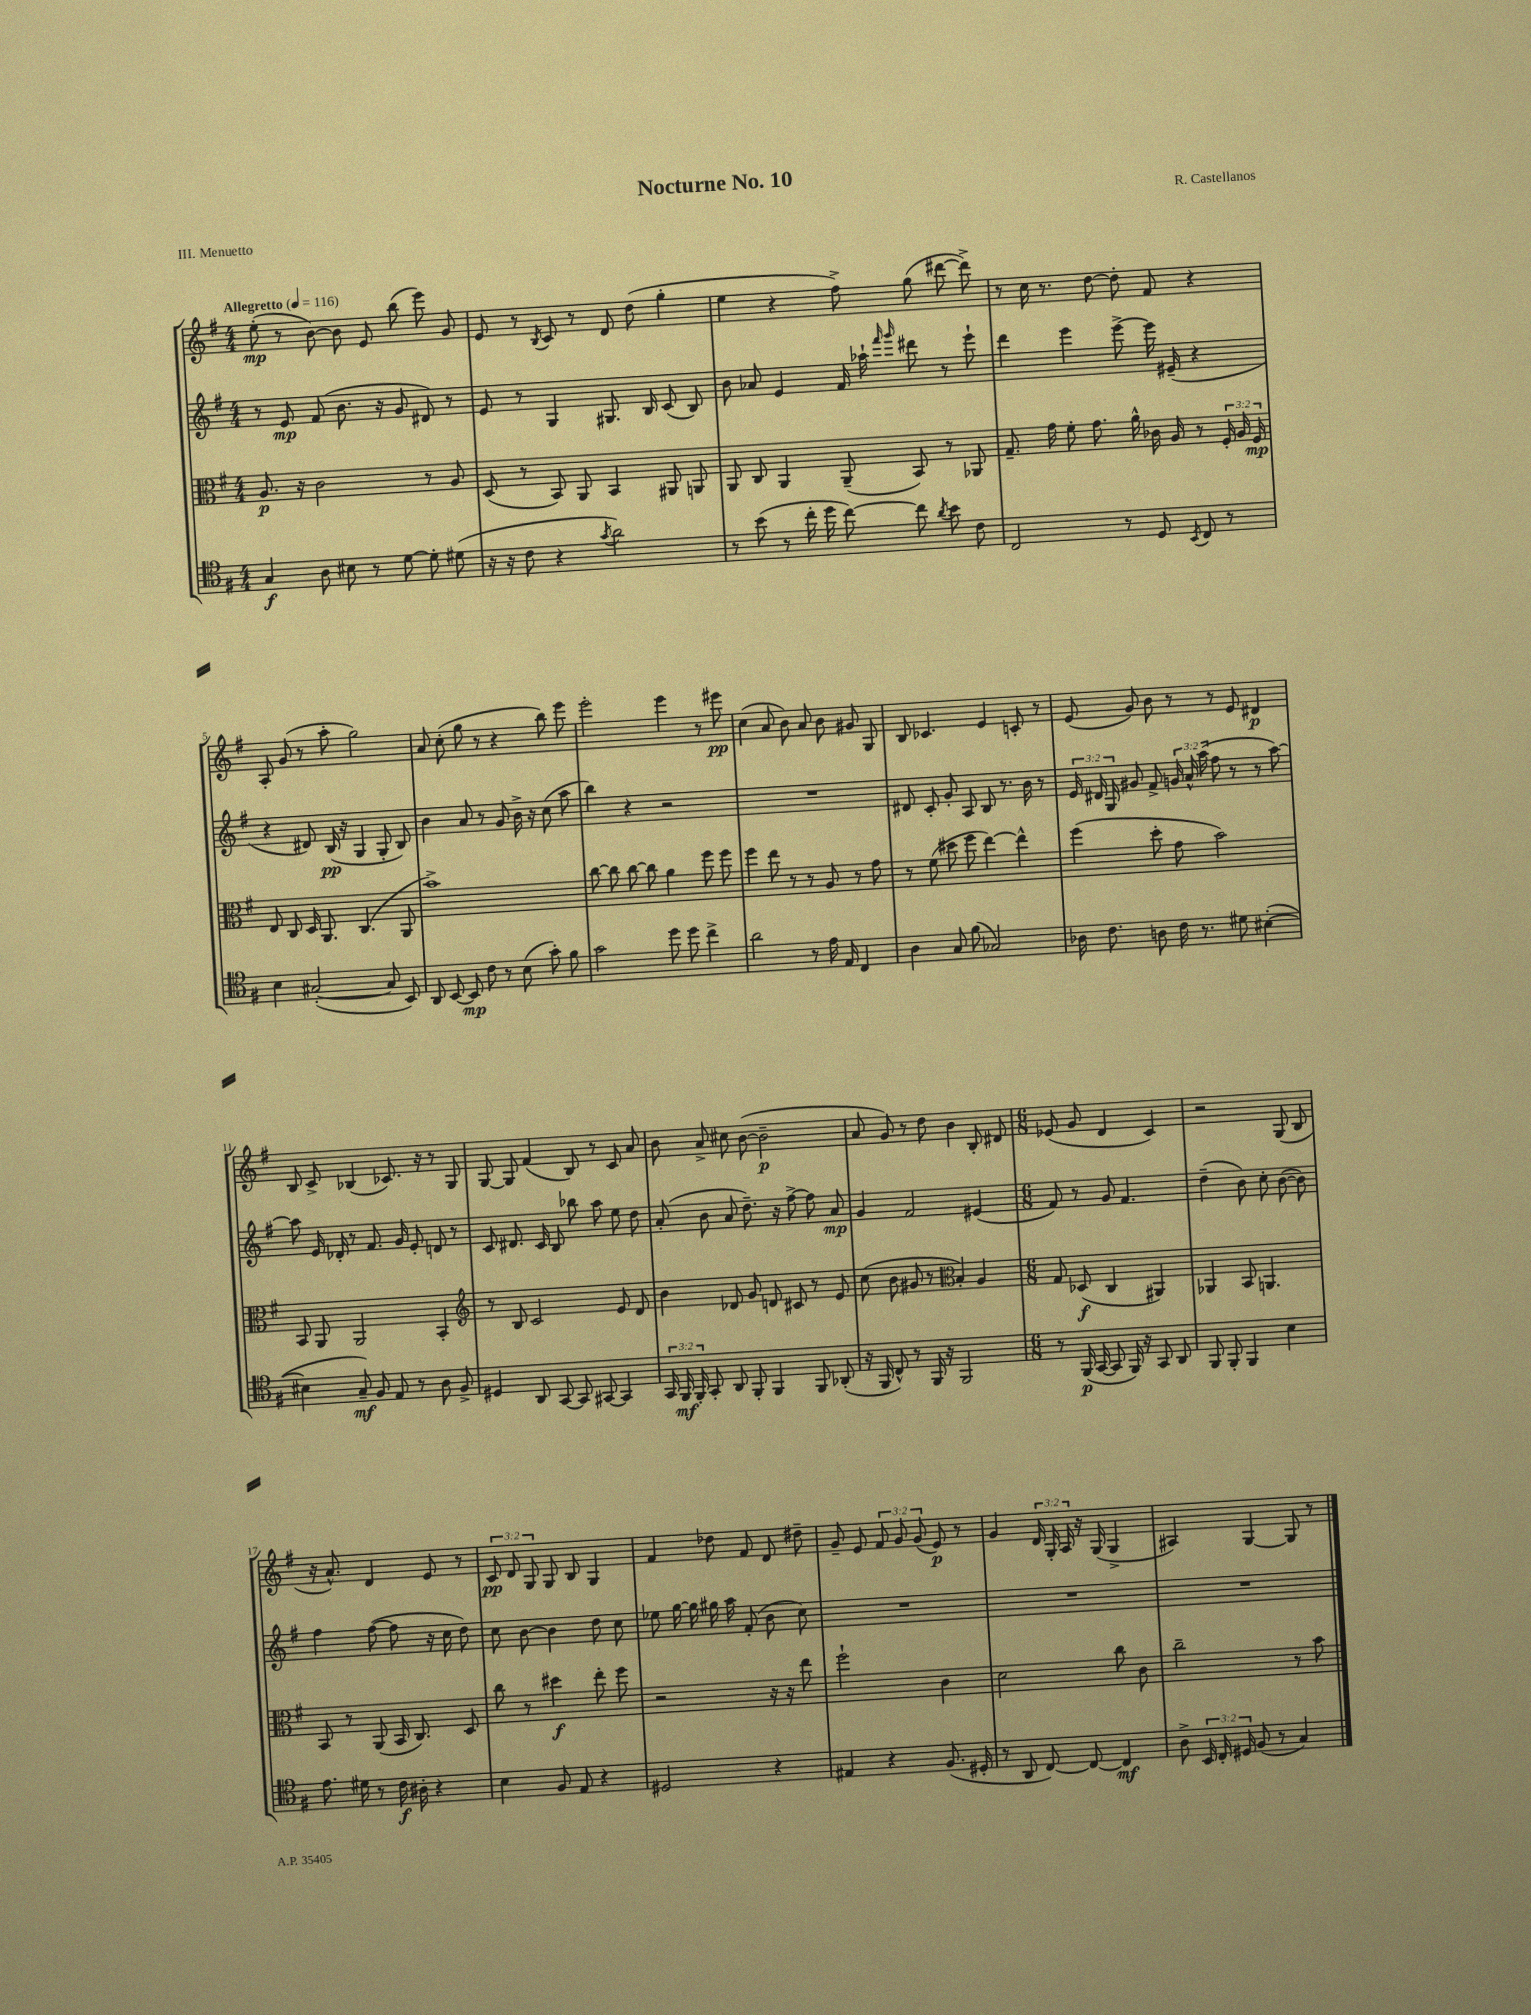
\header { title = "Nocturne No. 10" composer = "R. Castellanos" piece = "III. Menuetto" }
<<
\new StaffGroup <<
\new Staff = "s0" {
    \clef treble \key g \major \numericTimeSignature \time 4/4 \override Staff.TupletNumber.text = #tuplet-number::calc-fraction-text \tempo "Allegretto" 4 = 116
    \autoBeamOff e''8-.\mp( r8 b'8~) b'8 e'8 b''8( e'''8) g'8 |
    e'8 r8 \acciaccatura { b8 } c'8 r8 d'8 d''8( g''4-. |
    e''4 r4 fis''8->) g''8( dis'''8~ dis'''8->) |
    r8 c''16 r8. d''8~ d''8-. fis'8 r4 |
    a8-. g'8( r8 a''8-. g''2) |
    a'8 c''8-.( g''8 r8 r4 b''8) e'''8 |
    e'''2-. e'''4 r8 eis'''8\pp |
    c''4( a'8 b'8) a'8 b'8 gis'8 g8 |
    b8 ces'4. e'4 c'8-. r8 |
    e'8( g'8) b'8 r8 r8 e'8 dis'4\p |
    b8 c'8-> bes4( ces'8.) r16 r8 g8 |
    g8~ g8 fis'4( b8) r8 c'8 a'8 |
    b'8 a'8-> cis''8 b'8~( b'2--\p |
    a'8 g'8) r8 d''8 b'4 b8-. dis'8 |
    \numericTimeSignature \time 6/8 ees'8( g'8 d'4 c'4) |
    r2 g8( b8 |
    r16 a'8.-^) d'4 e'8 r8 |
    \tuplet 3/2 { c'8\pp d'8 g8 } g8 b8 g4 |
    fis'4 des''8 fis'8 d'8 dis''8-- |
    g'8-- e'8 \tuplet 3/2 { fis'8 g'8 g'8( } e'8\p) r8 |
    g'4 \tuplet 3/2 { d'16 g16-. a16 } r16 g16( g4-> |
    ais4) g4~ g8 r8 \bar "|." |
}
\new Staff = "s1" {
    \clef treble \key g \major \numericTimeSignature \time 4/4 \override Staff.TupletNumber.text = #tuplet-number::calc-fraction-text
    \autoBeamOff r8 e'8\mp fis'8( b'8. r16 g'8 dis'8) r8 |
    e'8 r8 g4 gis8. b16 c'8( b8) |
    b'8 aes'8 e'4 fis'16 aes''16-! \grace { fis'''16 g'''16 } dis'''8 r8 e'''8-! |
    d'''4 e'''4 e'''8~-> e'''16 eis'16--( r4 |
    r4 dis'8) b16\pp( r16 g4 g8-. b8) |
    b'4 a'8 r8 g'8 b'16-> r16 c''8( a''8 |
    b''4) r4 r2 |
    R1 |
    dis'8 c'8-. g'8-. a8 b8 r8. b'16 r8 |
    \tuplet 3/2 { e'16 dis'16 g16 } gis'8 fis'8-> \tuplet 3/2 { g'16 a'16-^ a''16( } fis''8 r8 r8 a''8~) |
    a''8 e'16 des'16-. r8 fis'8. g'16 e'8-. d'8 r8 |
    c'8 dis'8. c'16 b8 bes''8 a''8 e''8 d''8 |
    a'8-.( b'8 a'8 d''8.--) r16 fis''8~-> fis''8 a'8\mp |
    g'4 fis'2 eis'4( |
    \numericTimeSignature \time 6/8 fis'8) r8 g'8 fis'4. |
    d''4--( b'8) c''8-. b'8~( b'8) |
    fis''4 fis''8~( fis''8 r16 c''16 d''8) |
    c''8 b'8~ b'4 d''8 c''8 |
    ees''8 g''16~ g''16 gis''16 a''16 fis'8-.( b'8 c''8) |
    R2. |
    R2. |
    R2. \bar "|." |
}
\new Staff = "s2" {
    \clef alto \key g \major \numericTimeSignature \time 4/4 \override Staff.TupletNumber.text = #tuplet-number::calc-fraction-text
    \autoBeamOff a8.\p r16 c'2 r8 a8 |
    d8( r8 b,8) a,8 b,4 ais,8 a,8 |
    a,8 c8 a,4 a,8--( b,8) r8 aes,8 |
    g8.-- g'16 fis'8-. g'8. a'16-^ ces'16 a16 r8 \tuplet 3/2 { fis16-. a16 fis16\mp } |
    e8 c8 d16 a,8. c4.( a,8 |
    b'1->) |
    c''8~ c''8 c''8~ c''8 a'4 fis''8 fis''8 |
    fis''4 e''8 r8 r8 a8 r8 g'8 |
    r8 fis'8( dis''8 fis''8 e''4~) e''4-^ |
    fis''4( d''8-. g'8 b'2) |
    b,8 a,8 a,2 b,4-. |
    \clef treble r8 b8 c'2 e'8 d'8 |
    b'4 des'8 g'8 d'8 cis'8 r8 e'8 |
    c''8( b'8 gis'8 r8 \clef alto b4-.) a4 |
    \numericTimeSignature \time 6/8 g8 des8\f( c4 ais,4) |
    aes,4 b,8 a,4. |
    b,8 r8 a,8( b,16 c8.) d8 |
    c''8 r8 dis''4\f e''8-. fis''8 |
    r2 r16 r16 e''8 |
    fis''2-! c'4 |
    d'2 c''8 c'8 |
    c''2-- r8 b'8 \bar "|." |
}
\new Staff = "s3" {
    \clef tenor \key g \major \numericTimeSignature \time 4/4 \override Staff.TupletNumber.text = #tuplet-number::calc-fraction-text
    \autoBeamOff g4\f a8 bis8 r8 d'8~ d'8-. dis'8( |
    r16 r16 c'8 r4 \acciaccatura { g'8 } a'2) |
    r8 b'8( r8 c''16-. d''16 c''8~) c''8 \acciaccatura { a'8 } b'8 c'8 |
    c2 r8 d8 \acciaccatura { b,8 } c8 r8 |
    b4 gis2~-.( gis8 b,8) |
    a,8 b,8~ b,8\mp c'8 r8 b8( g'8-.) fis'8 |
    g'2 d''8 d''8 c''4-> |
    a'2 r8 e'16 e16 c4 |
    a4 g8 fis'8( ges2) |
    aes16 c'8. a8 c'16 r8. dis'8 bis4~-.( |
    bis4 g8--\mf) fis8 e8 r8 a8 fis8-> |
    dis4 a,8 g,8~ g,8 gis,8~ gis,4 |
    \tuplet 3/2 { g,16 fis,16\mf fis,16-. } g,8-. a,8 fis,8-. fis,4 fis,8 aes,8-.( |
    r16 fis,16 c8-^) r8 fis,16 r16 fis,2 |
    \numericTimeSignature \time 6/8 r8 fis,16\p( g,16~ g,8 fis,16) r16 g,8 a,8 |
    fis,8 fis,8-. fis,4 b4 |
    e'8. dis'16 r8 c'16\f ais16-. r4 |
    b4 fis8 e8 r4 |
    dis2 r4 |
    eis4 r4 fis8.( dis16-. |
    r8 a,8 c8~) c8~ c4\mf |
    a8-> \tuplet 3/2 { b,16 c16-. dis16 } fis8( r8 g4) \bar "|." |
}
>>
>>
